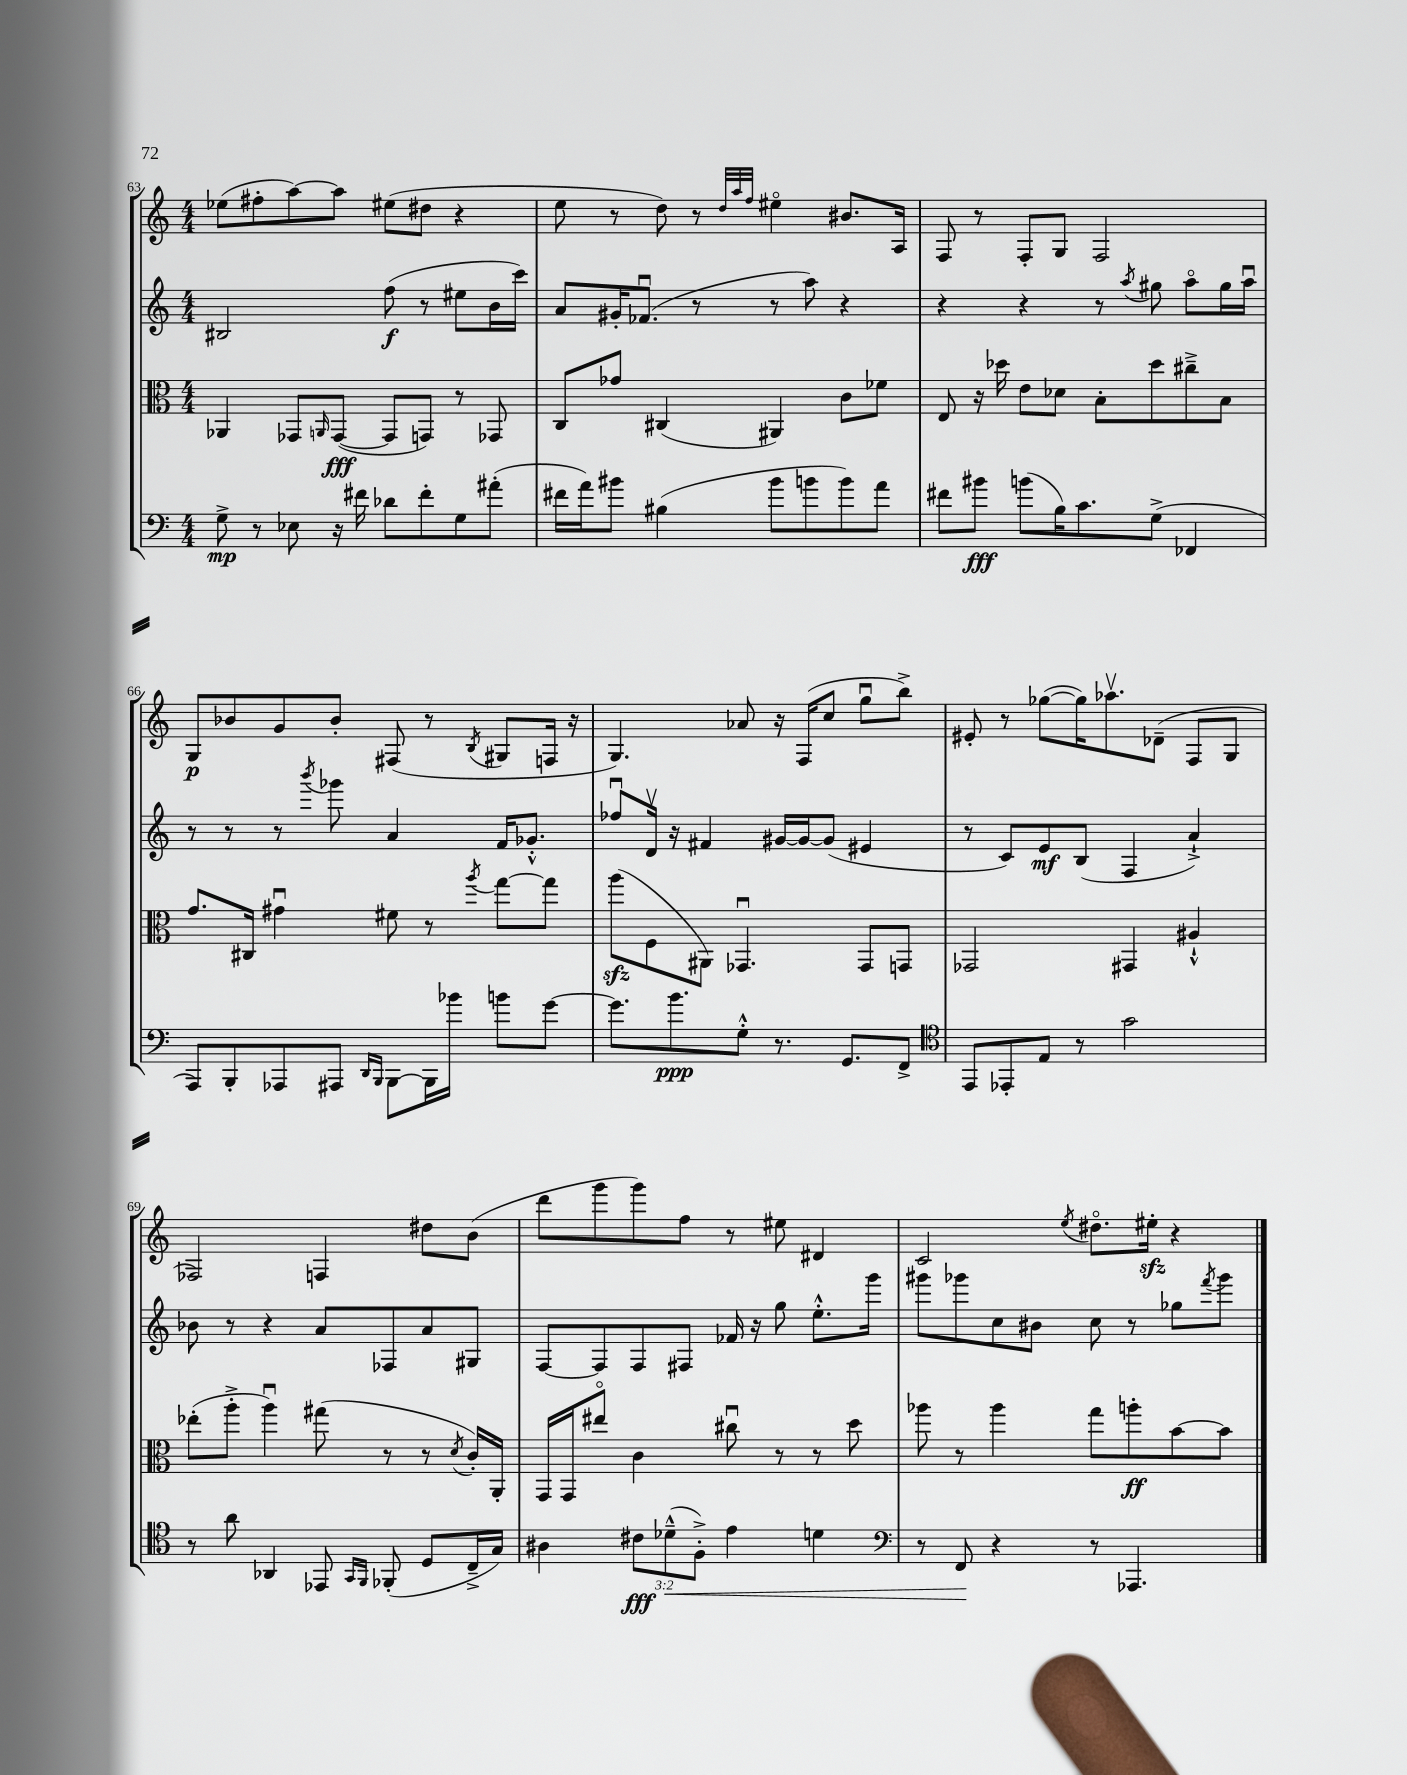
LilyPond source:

<<
\new StaffGroup <<
\new Staff = "s0" {
    \clef treble \key c \major \numericTimeSignature \time 4/4
    ees''8( fis''8-. a''8~) a''8 eis''8( dis''8 r4 |
    e''8 r8 d''8) r8 \grace { d''32 a''32 f''32 } eis''4\flageolet bis'8. a16 |
    f8 r8 f8-. g8 f2 |
    g8\p bes'8 g'8 bes'8-. fis8( r8 \acciaccatura { b8 } gis8 f16 r16 |
    g4.) aes'8 r16 f16( c''8 g''8\downbow b''8->) |
    eis'8-. r8 ges''8~( ges''16) aes''8.\upbow des'8--( f8 g8 |
    fes2) f4 dis''8 b'8( |
    d'''8 g'''8 g'''8) f''8 r8 eis''8 dis'4 |
    c'2 \acciaccatura { e''8 } dis''8.\flageolet eis''16-.\sfz r4 \bar "|." |
}
\new Staff = "s1" {
    \clef treble \key c \major \numericTimeSignature \time 4/4
    bis2 f''8\f( r8 eis''8 b'16 c'''16) |
    a'8 gis'16-. fes'8.\downbow( r8 r8 a''8) r4 |
    r4 r4 r8 \acciaccatura { a''8 } gis''8 a''8\flageolet gis''16 a''16\downbow |
    r8 r8 r8 \acciaccatura { b'''8 } ges'''8 a'4 f'16 ges'8.-.-^ |
    fes''8\downbow d'16\upbow r16 fis'4 gis'16~ gis'16~ gis'8( eis'4 |
    r8 c'8) e'8\mf b8( f4 a'4-!->) |
    bes'8 r8 r4 a'8 fes8 a'8 gis8 |
    f8~ f8 f8 fis8 fes'16 r16 g''8 e''8.-.-^ g'''16 |
    gis'''8 ges'''8 c''8 bis'8 c''8 r8 ges''8 \acciaccatura { f'''8 } ges'''8 \bar "|." |
}
\new Staff = "s2" {
    \clef alto \key c \major \numericTimeSignature \time 4/4
    aes,4 ges,8 \grace { a,16 } ges,8~\fff( ges,8 g,8) r8 ges,8 |
    c8 ges'8 cis4( ais,4) c'8 fes'8 |
    e8 r16 des''16 e'8 des'8 b8-. des''8 cis''8---> b8 |
    g'8. cis16 gis'4\downbow fis'8 r8 \acciaccatura { a''8 } g''8~ g''8 |
    a''8\sfz( f8 ais,8) ges,4.\downbow ges,8 g,8 |
    ges,2 gis,4 ais4-!-^ |
    ees''8-.( a''8-.-> a''4\downbow) gis''8( r8 r8 \acciaccatura { d'8 } c'16-.) a,16-. |
    g,16 g,16 eis''8\flageolet c'4 cis''8\downbow r8 r8 d''8 |
    aes''8 r8 aes''4 g''8 a''8-.\ff b'8~ b'8 \bar "|." |
}
\new Staff = "s3" {
    \clef bass \key c \major \numericTimeSignature \time 4/4 \override Staff.TupletNumber.text = #tuplet-number::calc-fraction-text
    g8->\mp r8 ees8 r16 fis'16 des'8 fis'8-. g8 ais'8-.( |
    fis'16 a'16) bis'8 bis4( bis'8 b'8 b'8) a'8 |
    fis'8 bis'8\fff b'8( b16) c'8. g8->( fes,4 |
    a,,8) b,,8-. aes,,8 ais,,8 \grace { d,16 b,,16 } b,,8~ b,,16 bes'16 b'8 g'8~ |
    g'8. b'8.\ppp g8-.-^ r8. g,8. f,8-> |
    \clef tenor e,8 ees,8-. e8 r8 g'2 |
    r8 a'8 aes,4 ees,8 \grace { g,16 f,16 } fes,8-.( d8 c16---> g16) |
    ais4 \tuplet 3/2 { cis'8\fff des'8---^\<( f8-.->) } e'4 d'4 |
    \clef bass r8 f,8\! r4 r8 aes,,4. \bar "|." |
}
>>
>>
\layout { \context { \Score currentBarNumber = #63 } }
